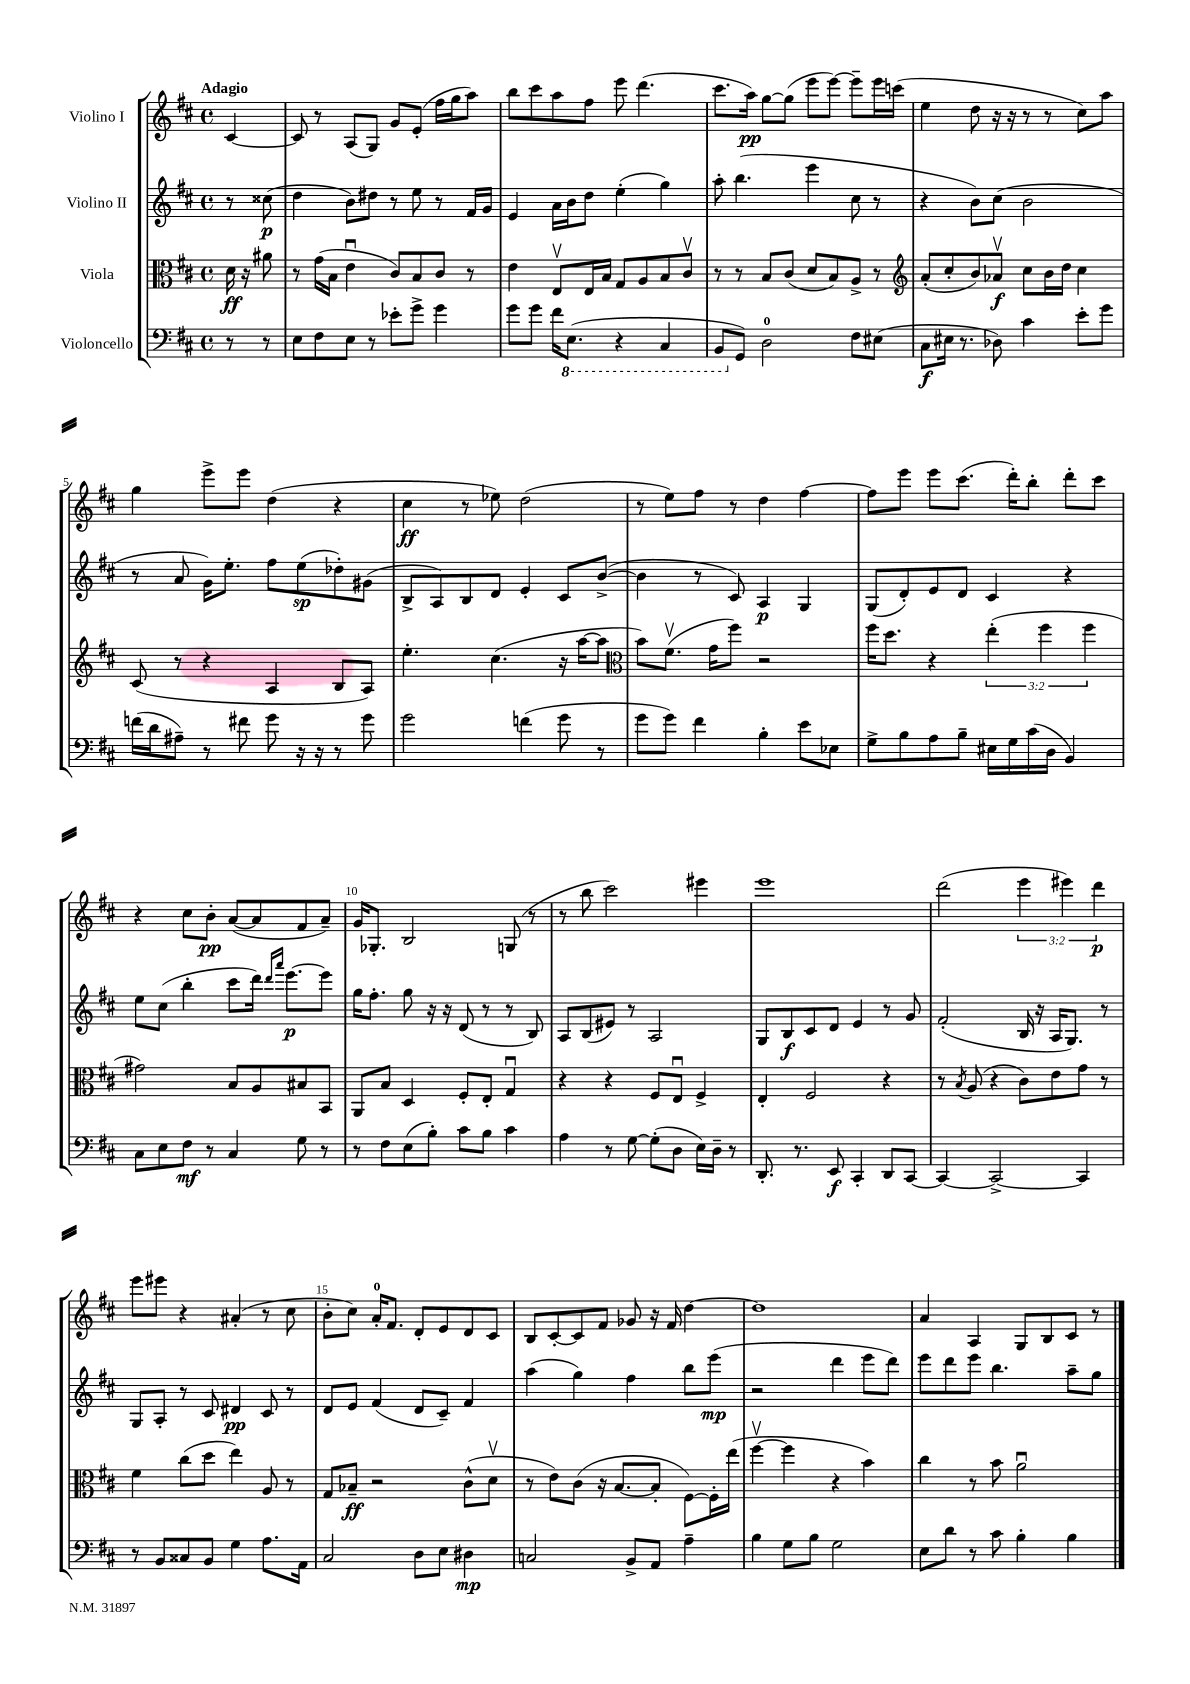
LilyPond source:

<<
\new StaffGroup <<
\new Staff = "s0" \with { instrumentName = "Violino I" } {
    \clef treble \key d \major \defaultTimeSignature \time 4/4 \override Staff.TupletNumber.text = #tuplet-number::calc-fraction-text \partial 4 \tempo "Adagio"
    cis'4~ |
    cis'8 r8 a8( g8) g'8 e'8-.( fis''16 g''16 a''8) |
    b''8 cis'''8 a''8 fis''8 e'''8 d'''4.( |
    cis'''8. a''16\pp) g''8~ g''8( e'''8 e'''8~) e'''8-- e'''16 c'''16( |
    e''4 d''8 r16 r16 r8 r8 cis''8) a''8 |
    g''4 e'''8-> e'''8 d''4( r4 |
    cis''4\ff r8 ees''8) d''2( |
    r8 e''8) fis''8 r8 d''4 fis''4~ |
    fis''8 e'''8 e'''8 cis'''8.( d'''16-.) b''8-. d'''8-. cis'''8 |
    r4 cis''8 b'8-.\pp a'8~( a'8 fis'8 a'8--) |
    g'16 ges8.-. b2 g8( r8 |
    r8 b''8 cis'''2) eis'''4 |
    e'''1 |
    d'''2( \tuplet 3/2 { e'''4 eis'''4) d'''4\p } |
    e'''8 eis'''8 r4 ais'4-.( r8 cis''8 |
    b'8-. cis''8) a'16-0-. fis'8. d'8-. e'8 d'8 cis'8 |
    b8 cis'8~-. cis'8 fis'8 ges'8 r16 fis'16 d''4~ |
    d''1 |
    a'4 a4 g8 b8 cis'8 r8 \bar "|." |
}
\new Staff = "s1" \with { instrumentName = "Violino II" } {
    \clef treble \key d \major \defaultTimeSignature \time 4/4 \partial 4
    r8 cisis''8\p( |
    d''4 b'8) dis''8 r8 e''8 r8 fis'16 g'16 |
    e'4 a'16 b'16 d''8 e''4-.( g''4) |
    a''8-. b''4.( e'''4 cis''8 r8 |
    r4 b'8) cis''8( b'2 |
    r8 a'8 g'16) e''8.-. fis''8 e''8\sp( des''8-.) gis'8( |
    b8-> a8) b8 d'8 e'4-. cis'8 b'8~->( |
    b'4 r8 cis'8) a4\p g4 |
    g8( d'8-.) e'8 d'8 cis'4 r4 |
    e''8 cis''8( b''4-. cis'''8 d'''16) \grace { d'''16 a'''16 } e'''8.~\p e'''8 |
    g''16 fis''8.-. g''8 r16 r16 d'8( r8 r8 b8) |
    a8 b8( eis'8) r8 a2 |
    g8 b8\f cis'8 d'8 e'4 r8 g'8 |
    fis'2-.( b16 r16 a16 g8.) r8 |
    g8 a8-. r8 cis'8 dis'4\pp cis'8 r8 |
    d'8 e'8 fis'4( d'8 cis'8--) fis'4 |
    a''4( g''4) fis''4 b''8 e'''8\mp( |
    r2 d'''4 e'''8 d'''8) |
    e'''8 d'''8 e'''8 b''4. a''8-- g''8 \bar "|." |
}
\new Staff = "s2" \with { instrumentName = "Viola" } {
    \clef alto \key d \major \defaultTimeSignature \time 4/4 \override Staff.TupletNumber.text = #tuplet-number::calc-fraction-text \partial 4
    d'16\ff r16 ais'8 |
    r8 g'16( b16 e'4\downbow cis'8) b8 cis'8 r8 |
    e'4 e8\upbow e16 b16 g8 a8 b8 cis'8\upbow |
    r8 r8 b8 cis'8( d'8 b8) a8-> r8 |
    \clef treble a'8-.( cis''8-. b'8) aes'8\upbow\f cis''8 b'16 d''16 cis''4 |
    cis'8( r8 r4 a4 b8 a8) |
    e''4.-. cis''4.( r16 a''16~ a''8 |
    \clef alto b'8) fis'8.\upbow( g'16 fis''8) r2 |
    fis''16 d''8. r4 \tuplet 3/2 { e''4-.( fis''4 fis''4 } |
    gis'2) b8 a8 bis8 b,8 |
    a,8 b8 d4 fis8-. e8-. g4\downbow |
    r4 r4 fis8 e8\downbow fis4-> |
    e4-. fis2 r4 |
    r8 \acciaccatura { b8 } a8( r4 cis'8) e'8 g'8 r8 |
    fis'4 cis''8( d''8 e''4) a8 r8 |
    g8 bes8--\ff r2 cis'8-^( d'8\upbow |
    r8 e'8) cis'8( r16 b8.~ b8-. fis8~) fis16-. e''16( |
    fis''4~\upbow fis''4 r4 b'4) |
    cis''4 r8 b'8 a'2\downbow \bar "|." |
}
\new Staff = "s3" \with { instrumentName = "Violoncello" } {
    \clef bass \key d \major \defaultTimeSignature \time 4/4 \partial 4
    r8 r8 |
    e8 fis8 e8 r8 ees'8-. g'8-> g'4 |
    g'8 g'8 fis'16 \ottava #-1 e,8.( r4 cis,4 |
    b,,8 \ottava #0 g,8) d2-0 fis8 eis8( |
    cis8\f eis16 r8. des8) cis'4 e'8-. g'8 |
    f'16( d'16 ais8--) r8 fis'8 g'8 r16 r16 r8 g'8 |
    g'2 f'4( g'8 r8 |
    g'8 g'8) fis'4 b4-. e'8 ees8 |
    g8-> b8 a8 b8-- eis16 g16 cis'16( d16 b,4) |
    cis8 e8 fis8\mf r8 cis4 g8 r8 |
    r8 fis8 e8( b8-.) cis'8 b8 cis'4 |
    a4 r8 g8~ g8-.( d8 e16) d16-- r8 |
    d,8.-. r8. e,8\f cis,4-. d,8 cis,8~ |
    cis,4~ cis,2~-> cis,4 |
    r8 b,8 cisis8 b,8 g4 a8. a,16 |
    cis2 d8 e8 dis4\mp |
    c2 b,8-> a,8 a4-- |
    b4 g8 b8 g2 |
    e8 d'8 r8 cis'8 b4-. b4 \bar "|." |
}
>>
>>
\layout { \context { \Score \override BarNumber.break-visibility = ##(#f #t #t) barNumberVisibility = #(every-nth-bar-number-visible 5) } }
